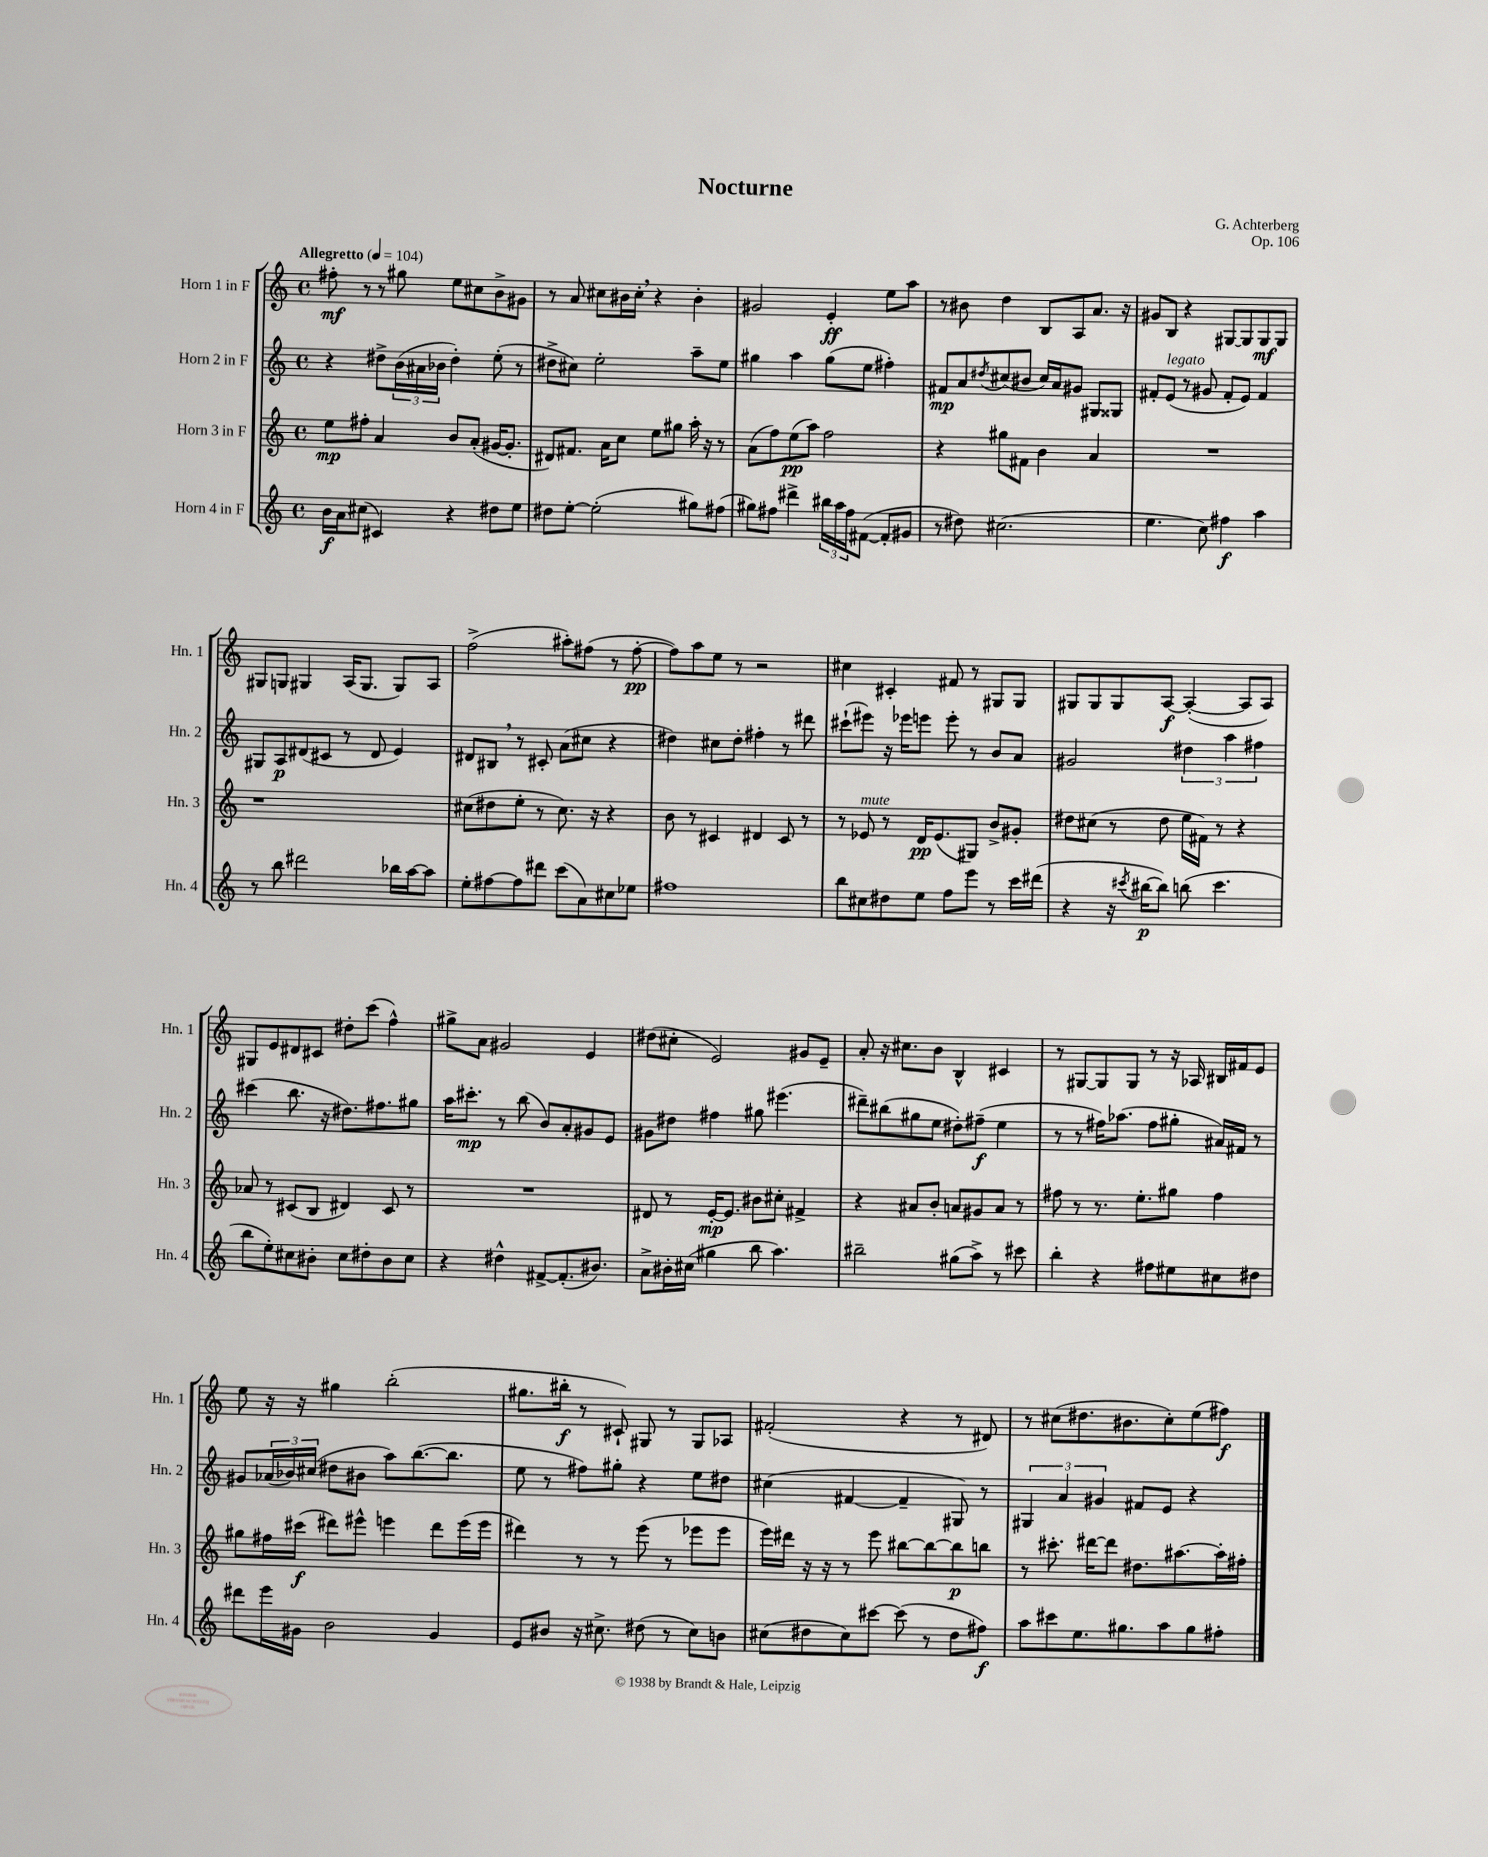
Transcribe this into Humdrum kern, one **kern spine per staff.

**kern	**kern	**kern	**kern
*staff4	*staff3	*staff2	*staff1
*clefG2	*clefG2	*clefG2	*clefG2
*k[]	*k[]	*k[]	*k[]
*M4/4	*M4/4	*M4/4	*M4/4
*met(c)	*met(c)	*met(c)	*met(c)
*MM104	*MM104	*MM104	*MM104
16b	8ee	4r	8ff#'
16a	.	.	.
(8cc#	8ff#'	.	8r
4c#)	4a	8dd#^	8r
.	.	(24b	8gg#
.	.	24a#	.
.	.	24b-	.
4r	8b	4dd#')	8ee
.	(8a'	.	8cc#
8dd#	[16g#	(8ee'	8b^
.	8.g#']	.	.
8ee	.	8r	8g#
=	=	=	=
8dd#	8d#)	8dd#^	8r
[8ee'	8.f#	8cc#)	8a
(2ee']	.	2ee'	8cc#
.	16a	.	.
.	8cc	.	16b#
.	.	.	16cc#'
.	8ee	.	4r
.	8gg#	.	.
8gg#)	16aa'	8aa~	4b#'
.	16r	.	.
(8ff#	8r	8ee	.
=	=	=	=
8gg#)	(8a	4gg#	2g#
8ff#	8ff)	.	.
4ddd#^	(8ee	4aa	.
.	8aa)	.	.
24bb#	2ff	(8gg#	4e'
24aa	.	.	.
24ff#	.	.	.
([8f#	.	8ee	.
8f#']	.	4ff#')	8ee
8g#	.	.	8aa
=	=	=	=
8r	4r	8f#	8r
8dd#)	.	8a	8b#
.	.	8qdd#	.
(2.cc#	8gg#	(8cc#	4dd
.	8f#	8b#	.
.	4b	16cc#)	8B
.	.	16a	.
.	.	8g#	8A
.	4a	8G#	8.a
.	.	8G##	.
.	.	.	16r
=	=	=	=
4.ee	1r	8f#'	8g#
.	.	(8e	8B
.	.	8r	4r
8cc)	.	8g#	.
4ff#	.	8f#'	[8G#
.	.	8e)	8G#]
4aa	.	4f#	8G#
.	.	.	8G#
=	=	=	=
8r	1r	8G#	8G#
8bb	.	8A	8G
2ddd#	.	(8d#	4G#
.	.	8c#	.
.	.	8r	(16A
.	.	.	8.G#
.	.	8d#	.
16bb-	.	4e)	8G#)
[16aa	.	.	.
8aa]	.	.	8A
=	=	=	=
8ee'	(8cc#	8d#	(2ff^
[8ff#	8dd#	8B#	.
8ff#]	8ee'	8r	.
8ddd#	8r	8c#'	.
(8ccc	8.cc#)	(8a	8aa#')
8a)	.	8cc#	(8ff#
.	16r	.	.
8cc#	4r	4r	8r
8ee-	.	.	[8ff#'
=	=	=	=
1ff#	8b	4dd#)	8ff#])
.	8r	.	8aa
.	4c#	8cc#	8ee
.	.	8dd#'	8r
.	4d#	4ff#'	2r
.	8c#	8r	.
.	8r	8ddd#	.
=	=	=	=
8bb	8r	(8ccc#`	4cc#
8cc#	8e-	8eee#)	.
8dd#	8r	16r	4c#'
.	.	16eee-	.
8ee	16d	8eee	.
.	(8.e-	.	.
8ff	.	8eee'	8f#
8eee	8G#)	8r	8r
8r	8b^	8b	8G#
16ccc	8g#'	8a	8G#
(16ddd#	.	.	.
=	=	=	=
4r	8dd#	2g#	8G#
.	(8cc#	.	8G#
16r	8r	.	8G#
8qccc#	.	.	.
[16bb#	.	.	.
8bb#])	8dd#	.	[8A
(8bb	16ee	6dd#	(4A'_
.	16f#)	.	.
4.ccc#	8r	.	.
.	.	6aa	.
.	4r	.	8A]
.	.	6ff#	.
.	.	.	8A)
=	=	=	=
8bb	8a-	(4ccc#	8G#
8ee')	8r	.	8e
8cc#	(8c#	8.bb	8d#
8b#'	8B	.	8c#
.	.	16r	.
8cc#	4d#)	8.dd#)	8dd#'
8dd#'	.	.	(8ccc
.	.	8.ff#	.
8b#	8c#	.	4ff^^)
8cc#	8r	8gg#	.
=	=	=	=
4r	1r	16aa	8gg#^
.	.	8.ccc#'	.
.	.	.	8a
4dd#^^	.	8r	2g#
.	.	(8bb	.
[8f#^	.	8b)	.
(8.f#']	.	8a'	.
.	.	8g#	4e
8.b#)	.	.	.
.	.	8e	.
=	=	=	=
8a^	8d#	8g#	(8dd#
16b#'	8r	8dd#	8cc#'
(16cc#	.	.	.
4gg#	[16e'	4ff#	2e)
.	8.e]	.	.
8bb	8b#	8gg#	.
4.aa)	8cc#'	(4.eee#	.
.	4f#^	.	8g#
.	.	.	8e~
=	=	=	=
2bb#~	4r	8ddd#~)	8a'
.	.	(8bb#	16r
.	.	.	8.cc#
.	8a#	8gg#	.
.	8b'	8ee	8b
(8gg#	8a	8dd#')	4B^^
8aa^)	8g#	(8ff#~	.
8r	8a	4ee	4c#
8ccc#	8r	.	.
=	=	=	=
4bb'	8ff#	8r	8r
.	8r	8r	[8G#
4r	8.r	16ff#)	8G#]
.	.	(8.aa-	.
.	.	.	8G#
.	8.ee'	.	.
8ff#	.	8ff#	8r
8ee#	8gg#	8gg#'	16r
.	.	.	16A-
8cc#	4ff#	16a#)	16B#
.	.	16f#	16f#
8dd#	.	8r	8e
=	=	=	=
8ddd#	8gg#	8g#	8ee
16eee	16ff#	(24a-	16r
.	.	24b-)	.
16g#	(16ccc#	.	16r
.	.	(24cc#	.
2b	8ddd#)	8dd#	4gg#
.	8eee#^^	8b#	.
.	4eee	8aa)	(2bb'
.	.	([8.bb	.
4g#	8ddd#	.	.
.	.	8.bb]	.
.	(16eee	.	.
.	16eee	.	.
=	=	=	=
8e	4ddd#)	8ee	8.gg#
8b#	.	8r	.
.	.	.	16bb#'
16r	8r	8ff#)	8r
8.cc#^	.	.	.
.	8r	8gg#'	8c#`)
(8dd#	(8eee	4r	8G#
8r	8r	.	8r
8cc#)	8eee-	8ee	8G#
8b	8eee-	8dd#	8A-
=	=	=	=
(8cc#	16eee)	(4cc#	(2f#'
.	16ddd#	.	.
8dd#	16r	.	.
.	16r	.	.
8cc#)	8r	[4f#	.
[8ccc#	8eee	.	.
(8ccc#]	[8bb#	4f#~]	4r
8r	8bb#_	.	.
8dd#	8bb#]	8G#)	8r
8ff#)	8bb	8r	8d#)
=	=	=	=
8aa	8r	6G#	8r
8ccc#	8.ccc#'	.	(8cc#
.	.	6a	.
8.ee	.	.	8.dd#
.	[16ddd#	.	.
.	.	6g#	.
.	8ddd#]	.	.
8.gg#	.	.	8.b#
.	8.dd#	8f#	.
8aa	.	8e	8cc#')
.	[8.aa#	.	.
8gg#	.	4r	(8ee
8ff#'	16aa#']	.	8ff#)
.	16ff#'	.	.
==	==	==	==
*-	*-	*-	*-
